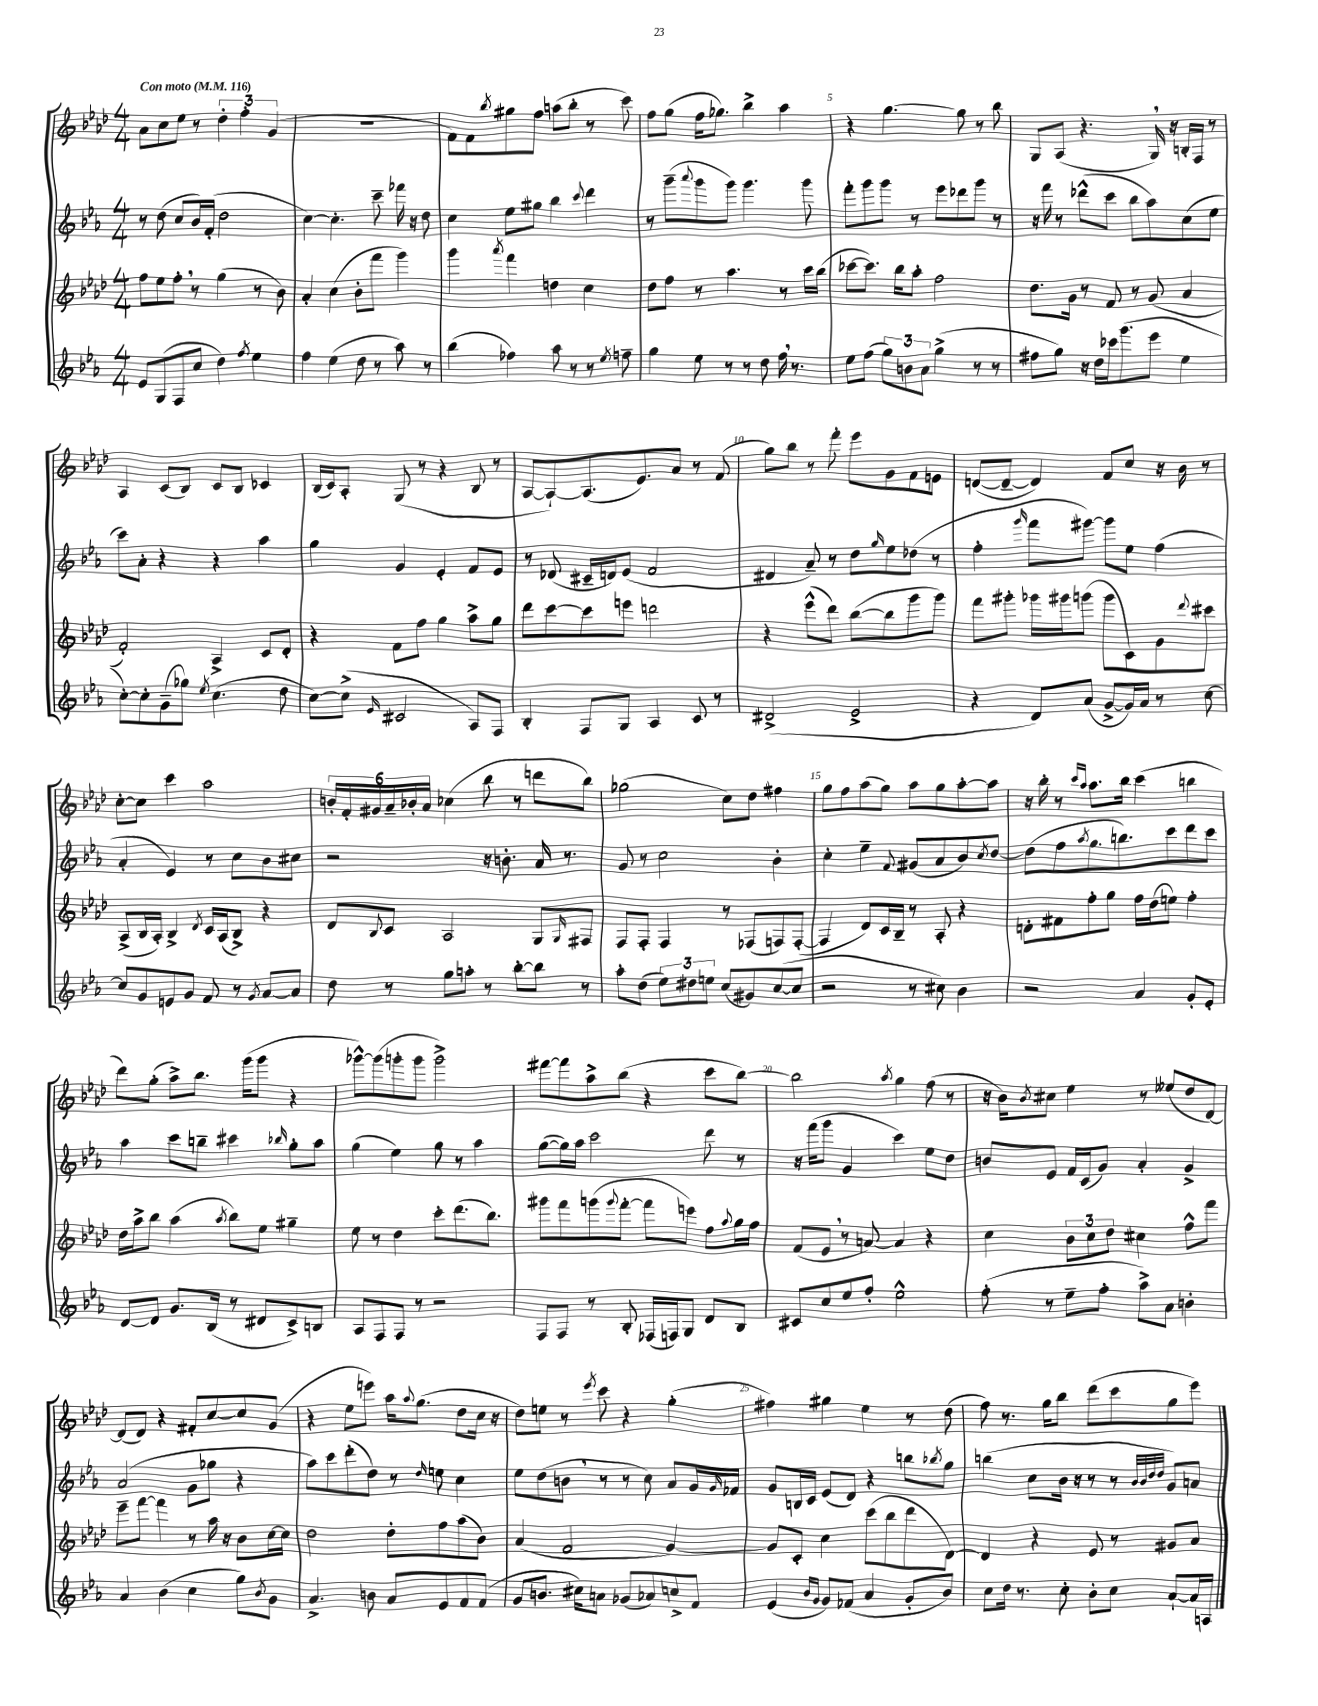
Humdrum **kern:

**kern	**kern	**kern	**kern
*staff4	*staff3	*staff2	*staff1
*clefG2	*clefG2	*clefG2	*clefG2
*k[b-e-a-]	*k[b-e-a-d-]	*k[b-e-a-]	*k[b-e-a-d-]
*M4/4	*M4/4	*M4/4	*M4/4
*MM116	*MM116	*MM116	*MM116
8e-	8ff	8r	8a-
(8G	8ee-	(8dd	8cc
8F	8ff'	8cc	8ee-
8cc	8r	16b-)	8r
.	.	(16f'	.
4dd)	(4gg	2dd	6dd-'
.	.	.	6ff'
8qff	.	.	.
4ee-	8r	.	.
.	.	.	(6g
.	8b-)	.	.
=	=	=	=
4ff	4a-'	[4cc)	1r
(4ee-	(4cc	4.cc']	.
8dd	8b-'	.	.
8r	8fff	8ccc~	.
8aa-)	4ggg)	16fff-	.
.	.	16r	.
8r	.	8dd	.
=	=	=	=
(4bb-	4ggg	4cc	8f)
.	.	.	8f
.	8qaaa-	.	8qbb-
4ff-)	4fff	8ee-	8gg#
.	.	8gg#	8ff
8aa-	4dd	4bb-	(8aa
8r	.	.	8bb-'
.	.	8qqccc	.
8r	4cc	4ddd	8r
8qee-	.	.	.
8ff~	.	.	8ccc)
=	=	=	=
4gg	8dd-	8r	8ff
.	8ff	(8ggg~	(8gg
.	.	8qqaaa-	.
8ee-	8r	8ggg	16ff
.	.	.	8.gg-)
8r	4.aa-	8ggg)	.
8r	.	4.ggg	4bb-^
8dd	.	.	.
16ff	8r	.	4aa-
8.r	.	.	.
.	16ccc	8ggg	.
.	(16bb-	.	.
=	=	=	=
8ee-	[8ccc-	8fff'	4r
(8ff	8.ccc-])	8ggg	.
12gg)	.	8ggg	[4.gg
.	16bb-	.	.
12b	.	.	.
.	8aa-'	8r	.
12a-	.	.	.
(4gg^	2ff	8eee-	.
.	.	8ddd-	8gg]
8r	.	8ggg	8r
8r	.	8r	8bb-
=	=	=	=
8ff#	8.dd-	16r	8G
.	.	16fff	.
8gg)	.	8r	(8A-
.	16g	.	.
16r	8r	(8ddd-^^	4.r
16dd	.	.	.
16ccc-	8f	8ccc	.
(8.ggg	.	.	.
.	8r	8bb-	.
8eee-	(8g	8aa-)	16G)
.	.	.	16r
4ee-	4a-	(8cc	16B'
.	.	.	16F
.	.	8ee-	8r
=	=	=	=
[8cc')	2f')	8ccc)	4A-
8cc']	.	8a-'	.
(8g~	.	4r	(8c
8gg-)	.	.	8B-)
8qee-	.	.	.
(4.cc	4A-^	4r	8c
.	.	.	8B-
.	8c	4aa-	4c-
8dd	8d-'	.	.
=	=	=	=
[8cc)	4r	4gg	(16B-
.	.	.	16c)
(8cc^]	.	.	8A-'
16qqe-	.	.	.
2c#	8f	4g	(8G
.	8ff	.	8r
.	4gg	4e-'	4r
8A-)	8aa-^	8f	8B-
8F	8gg	8e-	8r
=	=	=	=
4B-'	8ddd-	8r	[8A-
.	[8ccc	(8d-	8A-`_)
8F	8ccc]	16c#~	(8.A-]
.	.	16d)	.
8G	8eee	(8e-	.
.	.	.	8.e-)
4A-	2ddd	2f	.
.	.	.	8a-
8c	.	.	8r
8r	.	.	(8f
=	=	=	=
(2d#^	4r	4d#	8gg)
.	.	.	8bb-
.	(8eee-^^	8a-~)	8r
.	8ddd-)	8r	8fff'
2e-^	([8bb-	8dd	8eee-
.	.	16qqgg	.
.	8bb-]	8ee-	8g
.	8ggg	(8dd-	8f
.	8ggg)	8r	8e
=	=	=	=
4r	8fff	4ff'	([8d
.	8ggg#'	.	8d~_
.	.	16qqggg	.
8d)	16ggg-	8fff	4d])
.	16ggg#	.	.
(8a-	(8ggg	[8ggg#)	.
[8g^	8ggg	8ggg#]	8f
16g])	8c)	8ee-	8cc
16a-	.	.	.
8r	8g	(4ff	16r
.	.	.	16b-
.	8qqddd-	.	.
[8cc	8ccc#	.	8r
=	=	=	=
8cc]	(8A-^	4a-'	[8cc'
8g	16B-	.	8cc]
.	16A-')	.	.
8e	4B-^	4e-)	4ccc
8g	.	.	.
.	8qd-	.	.
8f	16c	8r	2aa-
.	(16A-	.	.
8r	8B-^)	8cc	.
8qg	.	.	.
[8a-	4r	8b-	.
8a-]	.	8cc#	.
=	=	=	=
8dd	8d-	2r	24b'
.	.	.	24f'
.	.	.	24g#
.	8qqB-	.	.
8r	8c	.	24a-~
.	.	.	24b-'
.	.	.	24a-
8gg	2A-	.	(4cc-
8aa'	.	.	.
8r	.	16r	8bb-
.	.	8.b'	.
[8bb-'	.	.	8r
8bb-]	8G	16a-	8ddd
.	.	8.r	.
.	16qqG	.	.
8r	8F#	.	8bb-)
=	=	=	=
8aa-'	8F	8g	(2gg-
(8dd	8F'	8r	.
12ee-)	4F	2cc	.
12dd#	.	.	.
12ee	.	.	.
(8cc	8r	.	8cc)
8g#)	(8F-	.	8dd-
([8cc	8F)	4b-'	4ff#
8cc]	([8F'	.	.
=	=	=	=
2r	4F]	4cc'	8gg
.	.	.	8ff
.	8d-)	4ee-~	(8aa-
.	16c	.	8gg)
.	16B-~	.	.
.	.	8qqf	.
8r	8r	(8g#	8aa-
8cc#)	8A-'	8a-	8gg
4b-	4r	8b-)	[8aa-'
.	.	8qcc	.
.	.	[8dd	8aa-]
=	=	=	=
2r	8d'	(8dd]	16r
.	.	.	16bb-'
.	8f#	8ff	8r
.	.	.	16qqccc
.	.	8qaa-	16qqaa-
.	8ff'	8.gg	8.aa-
.	8gg	.	.
.	.	8.bb)	16bb-
4a-	16ff	.	(4ccc
.	(16dd-	.	.
.	8ee)	8ccc	.
8g'	4ff'	8ddd	4bb
8e-'	.	8ccc	.
=	=	=	=
[8d	16dd-	4aa-	8ddd-)
.	16aa-^	.	.
8d]	8bb-	.	(8gg'
8.g	(4aa-	8ccc	8aa-^)
.	.	8bb~	8.bb-
(16B-	.	.	.
.	8qaa-	.	.
8r	8bb-)	4ccc#	.
.	.	.	(16ggg
8d#	8ee-	.	8ggg
.	.	16qqbb-	.
8c^)	4gg#~	8gg'	4r
8B	.	8aa-	.
=	=	=	=
8A-	8ee-	(4gg	[8ggg-^^)
8F	8r	.	(8ggg-]
8F	4dd-	4ee-)	8ggg'
8r	.	.	8ggg
2r	8ccc'	8gg	2ggg^)
.	(8.ddd-	8r	.
.	.	4aa-	.
.	8.bb-)	.	.
=	=	=	=
8F	8ggg#	([8gg	[8fff#
8F	8fff	16gg])	8fff#]
.	.	16aa-	.
8r	(8ggg	2ccc	8aa-^
.	8qqggg	.	.
8B-'	[8fff'	.	(8bb-
(16F-	8fff]	.	4r
16F)	.	.	.
8G	8eee)	.	.
8d	8ff	8ddd	8ccc
.	8qqaa-	.	.
8B-	16gg	8r	[8bb-)
.	16ff	.	.
=	=	=	=
8c#	(8f	16r	2bb-]
.	.	(16fff	.
8cc	8e-	8ggg	.
8ee-	8r	4g	.
8ff'	[8a)	.	.
.	.	.	8qaa-
2ee-^^	4a]	4ccc)	4gg
.	4r	8ee-	(8ff
.	.	8dd	8r
=	=	=	=
(8ff'	4cc	8b	16r
.	.	.	16b-)
.	.	.	8qb-
8r	.	8e-	8cc#
8ee-~	12b-	16f	4ee-
.	.	(16c	.
.	12cc	.	.
8ff'	.	8g)	.
.	12dd-	.	.
8aa-^)	4cc#	4a-'	8r
8a-	.	.	(8ee--
4b'	8ff^^	4g^	8dd-
.	8fff	.	[8d-)
=	=	=	=
4a-	8eee-~	(2a-	(8d-]
.	[8fff	.	8d-)
(4b-	4fff]	.	4r
4cc	8r	8g	8f#'
.	16aa-	8gg-	[8cc
.	16r	.	.
8gg)	8b-	4r	8cc]
8qb-	.	.	.
8g	[16cc	.	(8g
.	16cc]	.	.
=	=	=	=
4.a-^	2dd-	8aa-)	4r
.	.	8ccc	.
.	.	(8ddd'	8ee-
8b	.	8dd)	8eee)
8a-	8dd-'	8r	16aa-
.	.	.	8qqaa-
.	.	.	(8.gg
.	.	16qqdd	.
8e-	8ff	8ee	.
8f	(8aa-	4cc	8dd-
(8f	8b-)	.	16cc
.	.	.	16r
=	=	=	=
8g	(4a-	8ee-	8dd-)
8.b	.	(8dd	8ee
.	2f	8b	8r
16cc#)	.	.	.
.	.	.	8qeee-
8a	.	8r	8ccc
(8g-	.	8r	4r
8a-)	.	8cc)	.
8cc^	[4g)	8a-	(4gg'
8f	.	16g	.
.	.	16qqg	.
.	.	16f-	.
=	=	=	=
(4e-	8g]	8g	4ff#)
.	8c'	16B	.
.	.	16c	.
16qqb-	.	.	.
16qqg	.	.	.
8g)	4cc	(8e-	4gg#
(8f-	.	8d)	.
4a-	(8ccc	4r	4ee-
.	8bb-	.	.
8g'	8ddd-	8bb	8r
.	.	8qbb-	.
8b-)	[8d-)	8gg	(8dd-
=	=	=	=
8cc	4d-]	(4bb	8ff)
16dd	.	.	8.r
8.r	.	.	.
.	4r	8cc	.
.	.	.	16gg
8cc'	.	16b-	8bb-
.	.	16r	.
8b-'	8e-	8r	(8ddd-
8cc	8r	8r	8ccc
.	.	32qqb-	.
.	.	32qqb-	.
.	.	32qqdd	.
.	.	32qqdd	.
[8a-`	8g#	8g)	8gg
16a-]	8a-	8a	8eee-)
16A	.	.	.
==	==	==	==
*-	*-	*-	*-
